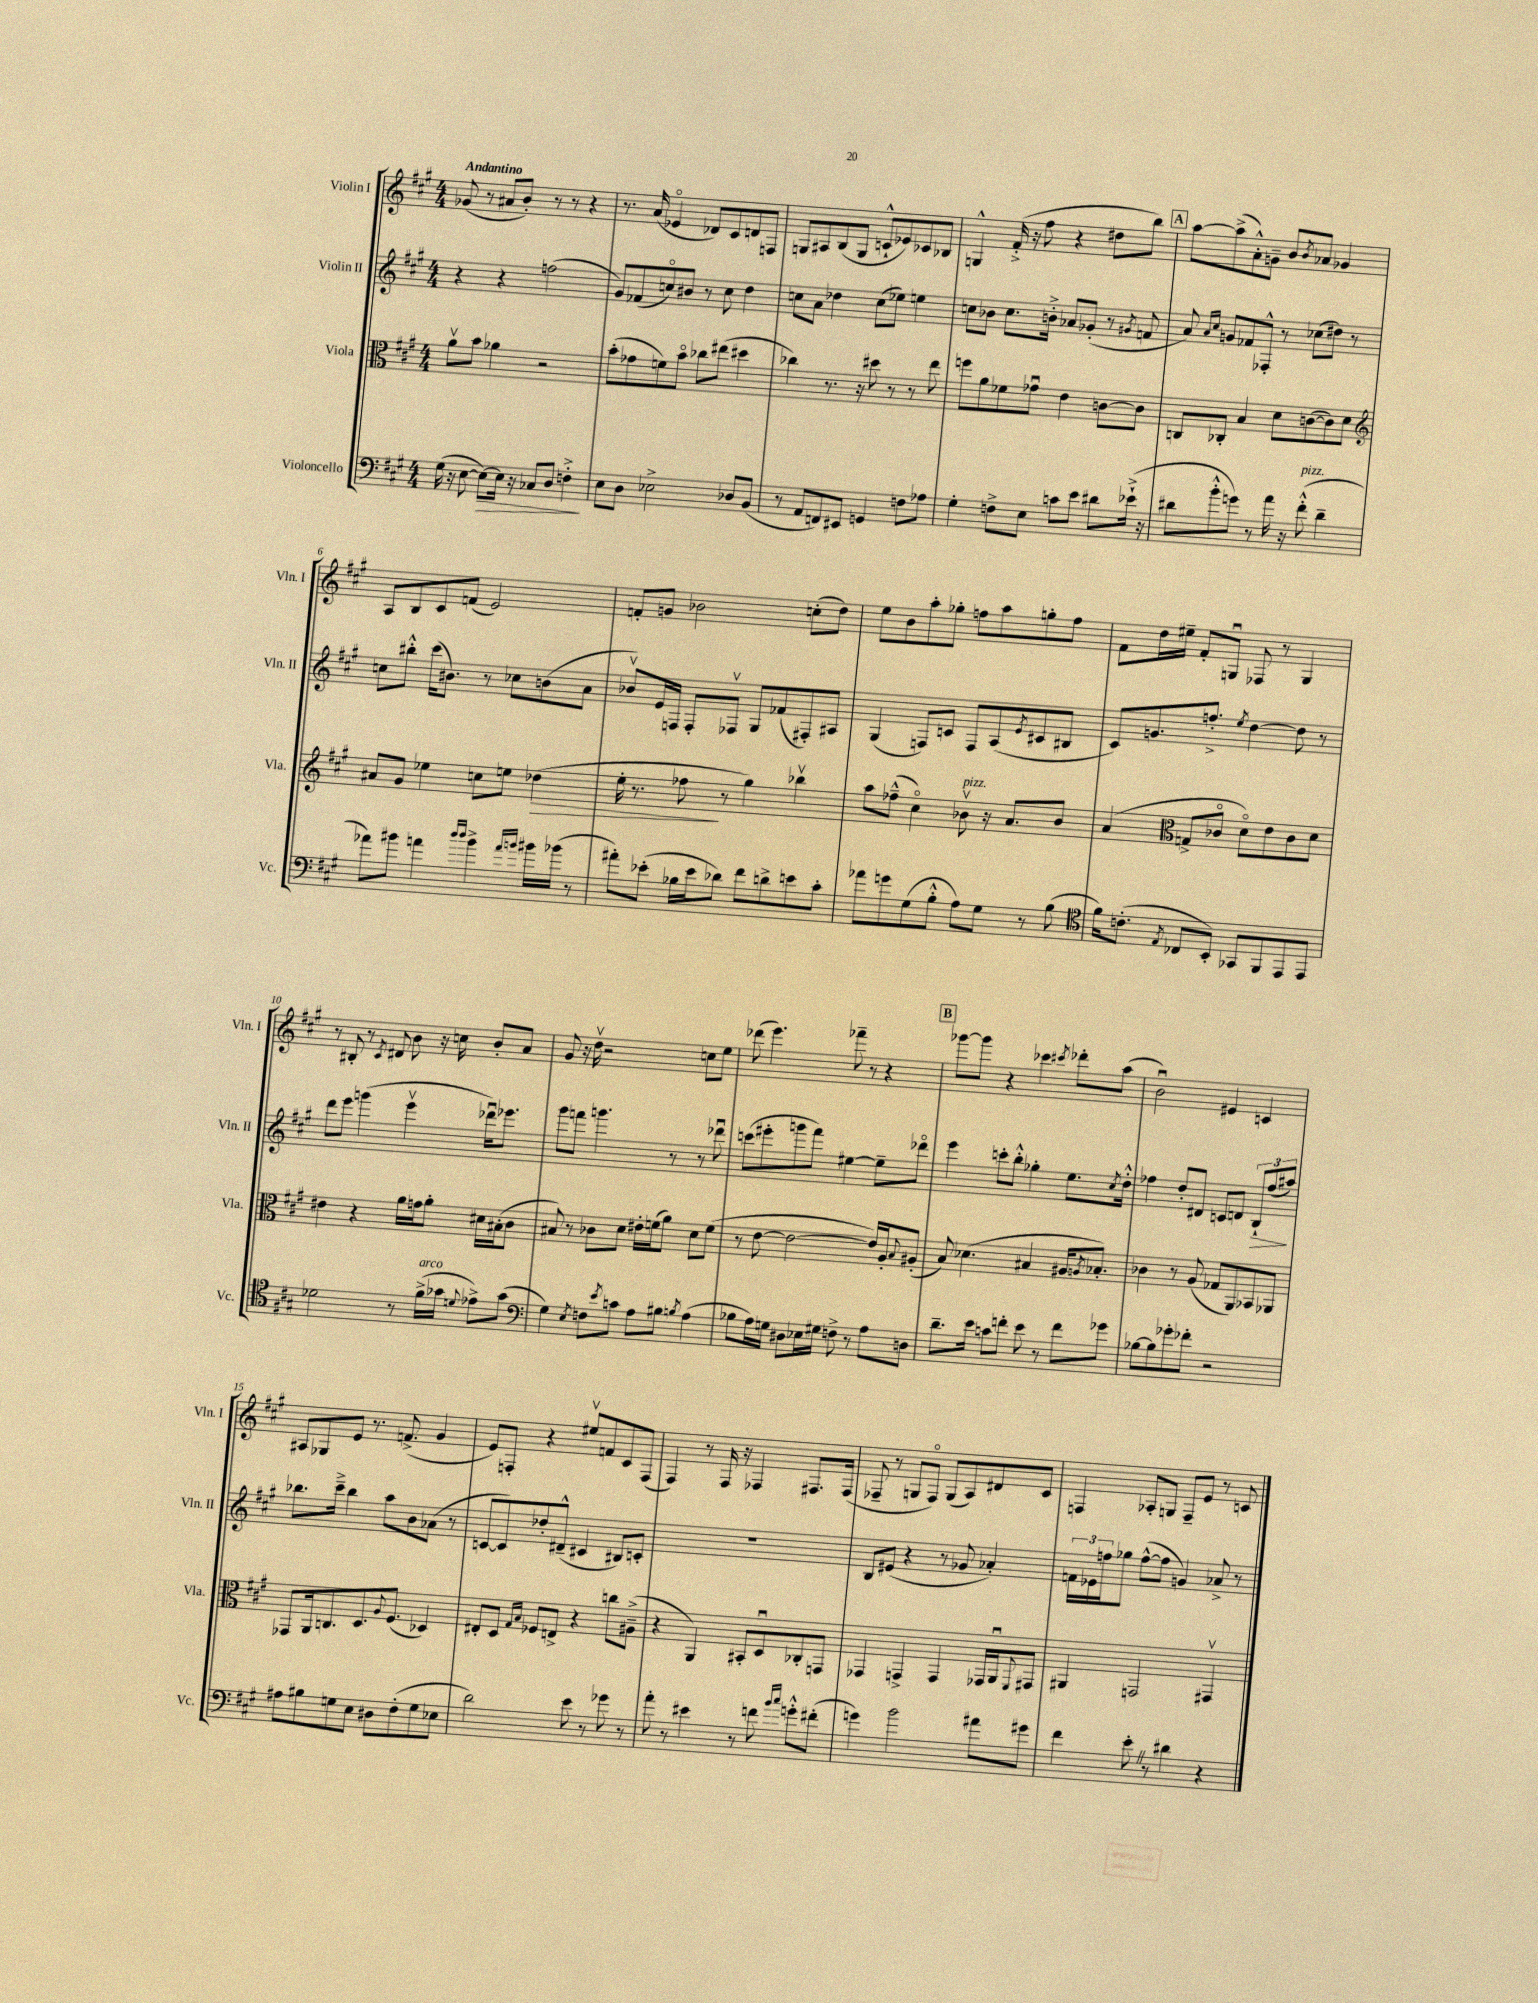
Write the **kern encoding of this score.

**kern	**kern	**kern	**kern
*staff4	*staff3	*staff2	*staff1
*clefF4	*clefC3	*clefG2	*clefG2
*k[f#c#g#]	*k[f#c#g#]	*k[f#c#g#]	*k[f#c#g#]
*M4/4	*M4/4	*M4/4	*M4/4
(16G#\	8av\L	4r	(8g-/
16r	.	.	.
[8E\	8b\J	.	8r
8E\_L)	4a-\	4r	8a#/L
16E\]Jk	.	.	8b'/J)
16r	.	.	.
8C-/L	2r	(2ff\	8r
8D/J	.	.	8r
4F'^\	.	.	4r
=	=	=	=
8E\L	(8b'\L	8g#/L)	8.r
8D\J	8g-\	(8f-/	.
.	.	.	(16a/
2E-^\	8f\)	8cco/)	4e-o/
.	8bo\J	8b#/J	.
.	8cc-\L	8r	8d-/L)
.	(8ee#\J	8cc\	8c#/
8D-/L	4dd#\	4dd\	8d/
(8BB/J	.	.	8F/J
=	=	=	=
8r	4cc-\)	8cc\L	8G/L
8AA/L	.	8a\J	8A#/
8FF/)	8.r	4dd-\	(8B/
8EE#/J	.	.	8G/J
.	16r	.	.
4GG/	8dd#\	(8cc\L	8c`^^/L
.	8r	8ee-\J)	8e-/)
8F\L	8r	4ee\	8c-/
8A-\J	8ee\	.	8B-/J
=	=	=	=
4G#'\	8ff\L	8cc\L	4G^^/
.	8a\	8b-\J	.
8F^\L	8f-\	8.cc\L	(16f#'^/
.	.	.	16r
8E\J	8g-u\J	.	8ff#\
.	.	16b'^\Jk	.
8c\L	4e\	8a-/L	4r
8e\J	.	(8g-'/J	.
8d#\L	[8c\L	8r	8dd#\L
.	.	8qg#/	.
(16e-`^\Jk	8c\]J	8f/	8bb\J)
16r	.	.	.
=	=	=	=
8d#\L	8C/L	8a/)	[8aa\L
.	.	16qqa/LL	.
.	.	16qqcc#/JJ	.
8b'^^\	8C-'/J	8g/L	(8aa^\]
8g\J)	4B/	8f-/	8a'^^\)
8r	.	8F-'^^/J	8g~\J
16a\	8d\L	8r	8b/L
16r	.	.	.
.	.	.	8qb/
(8f#'^^\	([8c\	(8cc-\L	8a-/J
4d#~\	8c\])	8dd#\J)	4g-/
.	8d\J	8r	.
=	=	=	=
*	*clefG2	*	*
8a-\L)	8a#/L	8cc\L	8A/L
8b#\J	8g#/J	8bb#'^^\J	8B/
4a\	4ee-\	(16ccc#\LK	8c#/
.	.	8.b#\J)	.
.	.	.	(8f/J
16qqdd/LL	.	.	.
16qqdd/JJ	.	.	.
4b#^\	8cc\L	8r	2e/)
.	8ee\J	8cc-\L	.
16qqa/LL	.	.	.
16qqb/JJ	.	.	.
16b#\LL	(4dd-\	(8b\	.
(16b-\JJ	.	.	.
8r	.	8a\J	.
=	=	=	=
8a#'\L)	16ee'\	8b-v/L)	8f'/L
.	8.r	.	.
(8e-'\J	.	16e/L	8g/J
.	.	16F/JJ	.
16B-\LL	8ff-\	8F'/L	2b-\
16e-\J	.	.	.
8d-\J)	8r	8F-v/J	.
8f#\L	4gg#\)	8G#/L	.
8d^\	.	(8f-/	.
8e\	4bb-v\	8F#'/)	(8cc'\L
8c#'\J	.	8A#/J	8dd\J)
=	=	=	=
8a-\L	8aa\L	(4G#/	8ee\L
8g\	(8ff-~^^\J	.	8b\
(8G#\	4cc#o\)	8F/L)	8aa'\
8B'^^\J	.	8c/J	8gg-'\J
8A\L)	8b-v\	8F/L	8ff\L
8G#\J	16r	(8A/	8aa\
.	8.a/L	.	.
.	.	8qe/	.
8r	.	8c#/	8gg'\
(8B\	8b-/J	8B#/J	8ff\J
=	=	=	=
*clefC4	*	*	*
16f#\LK)	(4a/	8c#/L)	8f#\L
(8.c'\J	.	.	.
.	.	8.g/	16dd\L
.	.	.	16ee#~\JJ
*	*clefC3	*	*
8qE/	.	.	.
8C-/L	8G^/L	.	8f#'/L
.	.	8.ff'^/J	.
8BB'/J)	8c-o/J	.	8Gu/J
.	.	8qee/	.
8GG-/L	8do\L)	[4dd\	8F-/
8FF#/	8e\	.	8r
8EE/	8c-\	8dd\]	4G/
8EE/J	8d\J	8r	.
=	=	=	=
2d-\	4e#\	8ddd\L	8r
.	.	8eee\J	8B#'/
.	4r	(4ggg\	8r
.	.	.	8qc#/
.	.	.	8d#/
8r	16a\LL	4eeev\	8b\
.	16g\J	.	.
(16f#^\LL	8a'\J	.	16r
16g-\JJ	.	.	16cc\
8qqd/	.	.	.
8e-^\L)	16d#\LL	16ddd-u\LK)	8b'/L
.	(16B#'\J	8.eee-\J	.
(8g-\J	8c#\J	.	8a/J
=	=	=	=
*clefF4	*	*	*
4G#\)	8B#/)	8ggg#\L	8g#/
.	8r	8fff\J	16r
.	.	.	16ddv\
8qE/	.	.	.
8F\L	8c-\L	4.ggg\	2r
8qe/	.	.	.
8c\J	8d\J	.	.
8A\L	16e#'\LL	.	.
.	(16f\J	.	.
8B#\J	8a\J)	8r	.
8qB/	.	.	.
(4A\	8d\L	8r	8cc\L
.	(8f\J	8ddd-u\	8ee\J
=	=	=	=
8B-\L	8r	(8ccc\L	(8ddd-\
16A\L)	[8e\	8eee#'\	4.eee\)
16G\JJ	.	.	.
8D#\L	2e\_	8ggg\	.
16E-\L	.	8fff#\J)	.
16G#\JJ	.	.	.
8F^\	.	[4ee#\	8fff-~\
8r	.	.	8r
8A\L	16e/]LL)	8ee#~\]L	4r
.	16A'/J	.	.
.	8qqB/	.	.
8D\J	(8A#'/J	8ddd-o\J	.
=	=	=	=
8.d~\L	8B/)	4eee\	[8ggg-\L
.	(4.d-\	.	8ggg-\]J
16e\Jk	.	.	.
8c\L	.	8ccc'\L	4r
8f'\J	.	8bb'^^\J	.
8e\	4B#/	4gg-'\	4ccc-\
8r	.	.	.
.	.	.	8qccc#/
8f\L	16A#/LK	8.ee\L	8ddd-'\L
.	8qA/	.	.
.	8.B-'/J)	.	.
8g-\J	.	.	(8aa\J
.	.	8qcc#/	.
.	.	16dd'^^\Jk	.
=	=	=	=
[8B-\L	4c-\	4ff-\	2bu\)
8B-\]	.	.	.
8g-'\	8r	8dd'/L	.
8f-'\J	(8A/	8d#/J	.
2r	8G-/L	8c/L	4e#/
.	8AA/)	8d/J	.
.	8BB-/	12B`/L	4c/
.	.	(12ff-/	.
.	8AA-/J	.	.
.	.	12aa#/J)	.
=	=	=	=
8A#\L	8GG-/L	8.bb-\L	8A#/L
8B#\	16AA/k	.	8G-/
.	8.C/	16ccc#~^\Jk	.
8G\	.	4bb-\	8e/J
8E\J	8.D/	.	8.r
8D#\L	.	8aa\L	.
.	8qqA/	.	.
.	(8.F#/J	.	(8.f^/
(8F#'\	.	8b\	.
8G\	4D-/)	(8a-\J	4g#/
8E-\J	.	8r	.
=	=	=	=
2d\)	8E#'/L	[8c/L	8e/L)
.	8D/J	8c/])	8F'/J
.	16qqG#/LL	.	.
.	16qqB/JJ	.	.
.	8F-/L	8dd-'/	4r
.	8E^/J	(8d#~^^/J	.
8e\	4r	4c#/	8ee#v/L
8r	.	.	8f/
8g-\	8cc\L	8B#/L)	8c#/
8r	(8A#~^\J	8c'/J	(8F/J
=	=	=	=
8a'\	4r	1r	4F#/)
8r	.	.	.
4e#\	4AA/)	.	8r
.	.	.	16F#/
.	.	.	16r
8r	8BB#'/L	.	4F-/
8f\	8Du/	.	.
16qqb/LL	.	.	.
16qqcc#/JJ	.	.	.
8g'^^\L	8C-'/	.	8.F#/L
(8f#'\J	8GG/J	.	.
.	.	.	(16F#/Jk
=	=	=	=
4g\)	4GG-/	8B/L	8F-~/
.	.	(8e#/J	8r
2b\	4GG^/	4r	8G/L
.	.	.	8F-o/J)
.	4GG/	8r	(8G/L
.	.	8g-/	8A/)
8a#\L	16GG-/LL	4a-'/)	8d#/
.	16AAu/J	.	.
.	8qqFF#/	.	.
8g#\J	8GG#/J	.	8c#/J
=	=	=	=
4f#\	4AA#/	24f\LL	4F/
.	.	24e-\	.
.	.	24ff\J	.
.	.	8gg-\J	.
8e'\	2GG/	([8ff^^\L	8A-'/L
8r	.	8ff\]J	8G/J
4d#\	.	4g/)	8F~/L
.	.	.	8e/J
4r	4GG#v/	8a-^/	8r
.	.	8r	8c/
==	==	==	==
*-	*-	*-	*-
